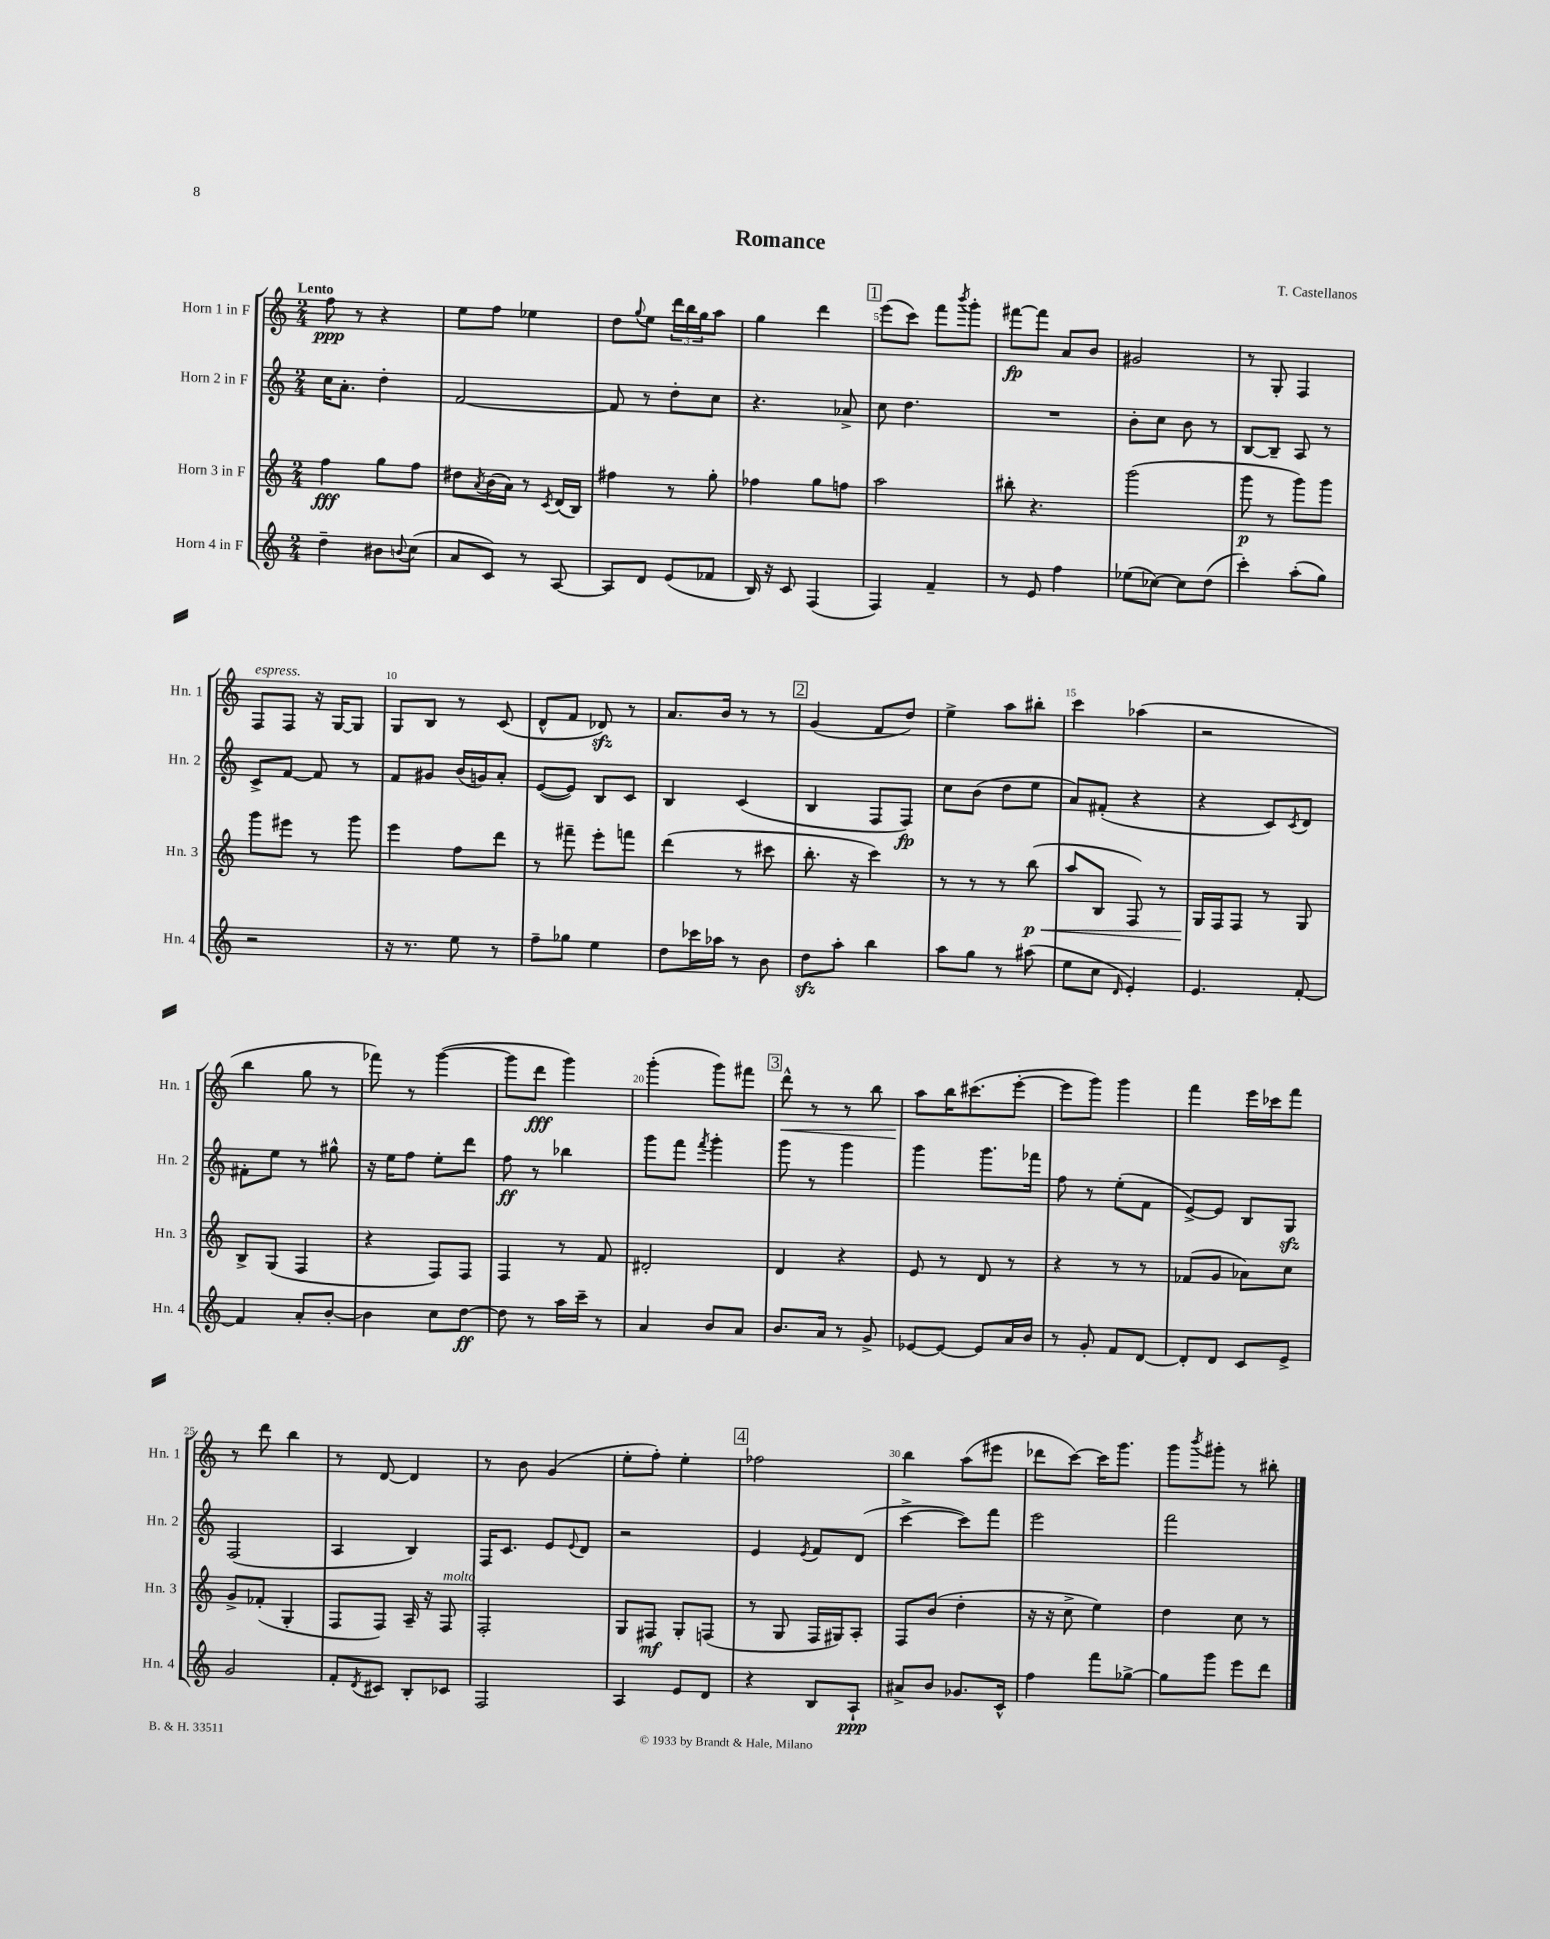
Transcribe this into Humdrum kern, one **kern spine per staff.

**kern	**kern	**kern	**kern
*staff4	*staff3	*staff2	*staff1
*clefG2	*clefG2	*clefG2	*clefG2
*k[]	*k[]	*k[]	*k[]
*M2/4	*M2/4	*M2/4	*M2/4
4dd~	4ff	16cc	8ff
.	.	8.a'	.
.	.	.	8r
8b#	8gg	4dd'	4r
8qqb	.	.	.
(8cc	8ff	.	.
=	=	=	=
8a	8dd#	[2f	8ee
.	8qa	.	.
8c)	(16b	.	8ff
.	16a)	.	.
8r	8r	.	4ee-
.	8qc	.	.
[8A	(16d	.	.
.	16B)	.	.
=	=	=	=
8A]	4ff#	8f]	8dd
.	.	.	8qqgg
8d	.	8r	8ee
(8e	8r	8dd'	24ddd
.	.	.	24bb
.	.	.	24gg
8f-	8gg'	8cc	8aa
=	=	=	=
16B)	4ff-	4.r	4gg
16r	.	.	.
8c	.	.	.
(4F	8gg	.	4ddd
.	8ff	8a-^	.
=	=	=	=
4F)	2aa	8cc	(8eee
.	.	4.dd	8ccc)
4f~	.	.	8fff
.	.	.	8qbbb
.	.	.	8ggg'
=	=	=	=
8r	8bb#'	2r	[8fff#
8e	4.r	.	8fff#]
4ff	.	.	8a
.	.	.	8b
=	=	=	=
(8ee-	(2ggg	8b'	2g#
[8cc-)	.	8cc	.
8cc-]	.	8b	.
(8dd	.	8r	.
=	=	=	=
4ccc')	8ggg	[8B	8r
.	8r	8B~]	8G'
(8aa'	8ggg)	8A	4F
8gg)	8ggg	8r	.
=	=	=	=
2r	8ggg	8c^	8F
.	8eee#	[8f	8F
.	8r	8f]	16r
.	.	.	[16G
.	8ggg	8r	8G]
=	=	=	=
16r	4eee	8f	8G
8.r	.	.	.
.	.	8g#	8B
8ee	8ff	(16b	8r
.	.	16g)	.
8r	8ddd	8a'	(8c
=	=	=	=
8ff~	8r	([8e	8d^^
8gg-	8fff#~	8e])	8f
4ee	8eee'	8B	8d-)
.	8fff	8c	8r
=	=	=	=
8dd	(4ddd	4B	8.a
16ccc-	.	.	.
16aa-	.	.	16b
8r	8r	(4c	8r
8b	8ccc#	.	8r
=	=	=	=
8dd	8.bb'	4B	(4g
8aa'	.	.	.
.	16r	.	.
4bb	4ccc)	8F	8f
.	.	8F)	8dd)
=	=	=	=
8aa	8r	8cc	4ee^
8gg	8r	(8b	.
8r	8r	8dd	8aa
(8aa#	(8bb	8ee	8bb#'
=	=	=	=
8ee	8aa	8a)	4ccc
8cc	8B	(8f#'	.
16qqd	.	.	.
4e')	8F)	4r	(4aa-
.	8r	.	.
=	=	=	=
4.e	16G	4r	2r
.	16F	.	.
.	8F	.	.
.	8r	8c)	.
.	.	8qc	.
[8f'	8G	8d	.
=	=	=	=
4f]	8B^	8f#'	4bb
.	(8G	8ee	.
8a'	4F	8r	8gg
[8b'	.	8gg#^^	8r
=	=	=	=
4b]	4r	16r	8fff-)
.	.	16ee	.
.	.	8ff	8r
8cc	8F)	8ee'	([4ggg
[8dd	8F	8ddd	.
=	=	=	=
8dd]	4F	8ff	8ggg]
8r	.	8r	8ddd
16aa	8r	4bb-	4ggg)
16ccc~	.	.	.
8r	8f	.	.
=	=	=	=
4a	2d#'	8ggg	(4ggg'
.	.	8fff	.
.	.	8qfff	.
8b	.	4ggg'	8ggg)
8a	.	.	8fff#
=	=	=	=
8.b	4d	8ggg	8ddd^^
.	.	8r	8r
16a	.	.	.
8r	4r	4ggg	8r
8g^	.	.	8bb
=	=	=	=
[8e-	8e	4ggg	8aa
8e-_	8r	.	16bb
.	.	.	(8.ccc#
8e-]	8d	8.ggg	.
16a	8r	.	[8eee'
16b	.	16fff-	.
=	=	=	=
8r	4r	8ff	8eee]
8g'	.	8r	8ggg)
8f	8r	(8ee'	4ggg
[8d	8r	8f	.
=	=	=	=
8d']	(8f-	[8e^)	4fff
8d	8g	8e]	.
8c	8a-)	8B	16eee
.	.	.	16ccc-
8e^	8cc	8G	8fff
=	=	=	=
2g	8g^	(2F	8r
.	(8f-'	.	8ddd
.	4G'	.	4bb
=	=	=	=
8f'	8F	4A	8r
8qd	.	.	.
8c#	8F)	.	[8d
8B'	16A~	4B)	4d]
.	16r	.	.
8c-	8F	.	.
=	=	=	=
2F	2F'	16F	8r
.	.	8.c	.
.	.	.	8b
.	.	8e	(4g
.	.	8qqe	.
.	.	8d	.
=	=	=	=
4A	8G	2r	8ee'
.	8F#	.	8ff')
8e	8G'	.	4ee'
8d	(8F	.	.
=	=	=	=
4r	8r	4e	2ff-
.	8G	.	.
.	.	8qe	.
8B	16F	8f	.
.	16G#)	.	.
8A`	8A'	(8d	.
=	=	=	=
8a#^	8F	[4ccc^	4bb
8b	(8b	.	.
8.g-	4dd'	8ccc])	(8aa
.	.	8fff	8eee#
16c^^	.	.	.
=	=	=	=
4ff	16r	2eee	8ddd-
.	16r	.	.
.	8cc^	.	[8ccc)
8fff	4ee)	.	16ccc]
.	.	.	8.ggg
[8gg-^	.	.	.
=	=	=	=
8gg-]	4dd	2fff	8ggg
.	.	.	8qbbb
8ggg	.	.	8ggg#'
8eee	8cc	.	8r
8ddd	8r	.	8bb#'
==	==	==	==
*-	*-	*-	*-
